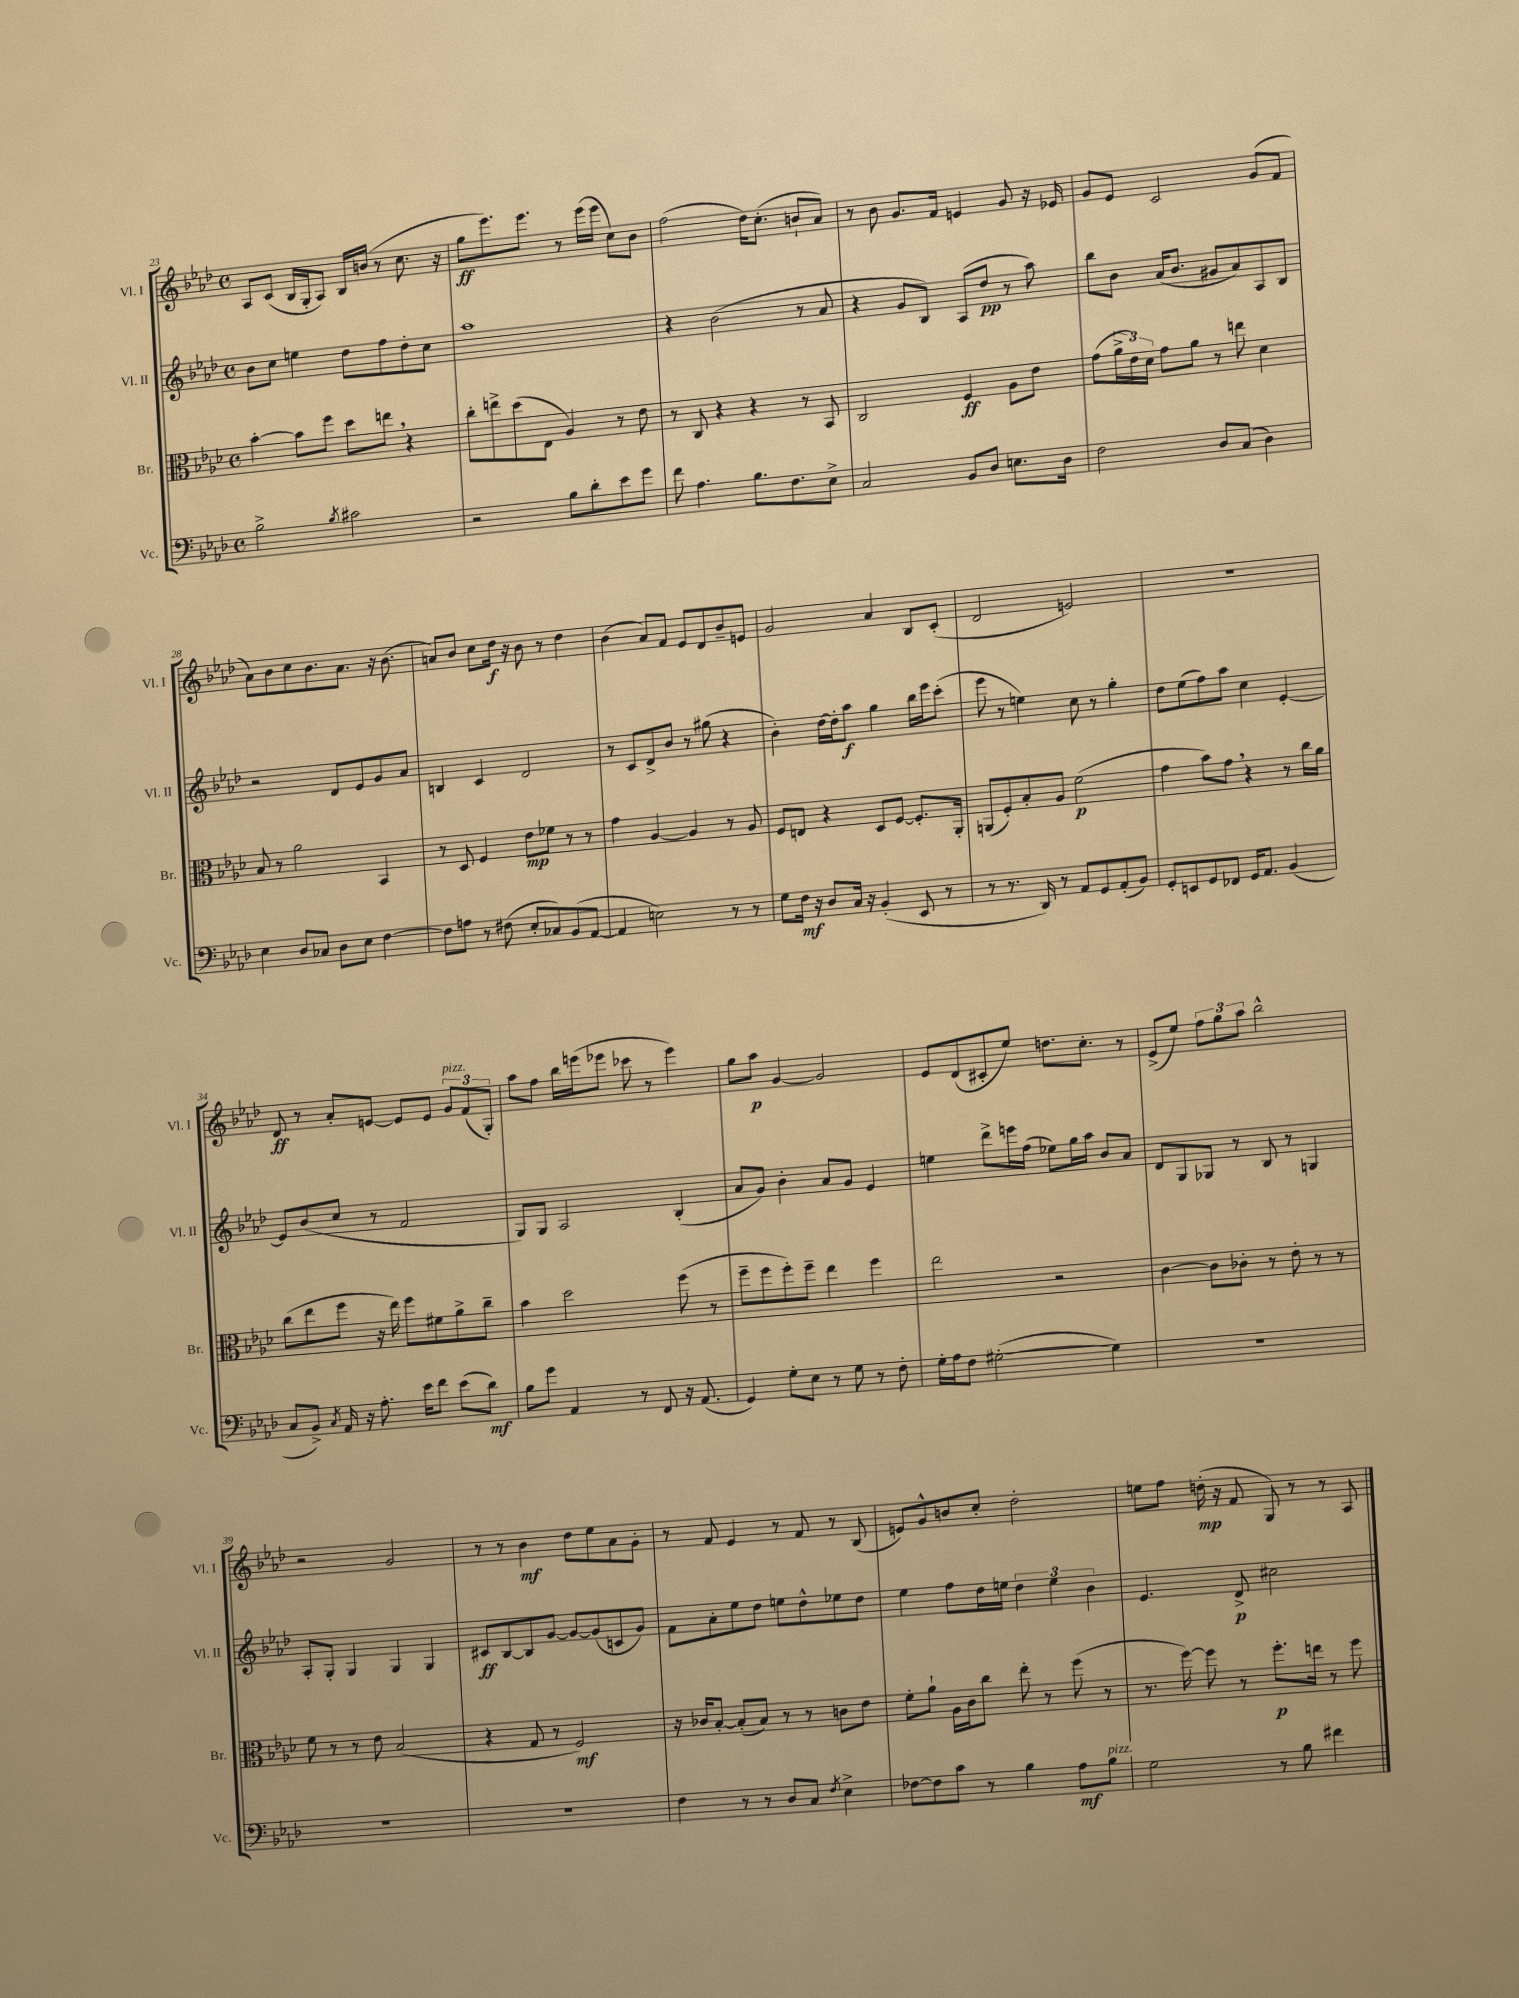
<<
\new StaffGroup <<
\new Staff = "s0" \with { instrumentName = "Vl. I" shortInstrumentName = "Vl. I" } {
    \clef treble \key aes \major \defaultTimeSignature \time 4/4
    aes8 c'8( bes16 g16-. aes8) bes16 b'16( r8 c''8. r16 |
    g''8\ff ees'''8.) ees'''8. r8 ees'''16( ees'''16 c''8) bes'8 |
    f''2( des''16) c''8.-.( b'8-! aes'8) |
    r8 bes'8 g'8. f'16 e'4 g'8 r16 ees'16 |
    g'8 ees'8 c'2 g'8( f'8 |
    aes'8) bes'8 c''8 bes'8. aes'8. r16 bes'8.( |
    a'8) bes'8 c''8 des''16\f r16 bes'8 r8 des''4 |
    bes'4( aes'8) f'8 ees'8 des'8 bes'8-- e'8 |
    g'2 aes'4 bes8 c'8-.( |
    des'2 e'2) |
    R1 |
    des'8\ff r8 aes'8-. e'8~ e'8 e'8 \tuplet 3/2 { g'8^\markup { \italic "pizz." } f'8( g8-.) } |
    aes''8 f''8 bes''16 e'''16( ees'''8 ces'''8 r8 ees'''4) |
    g''8 aes''8\p g'4~ g'2 |
    ees'8 des'8( cis'8-. ees''8) d''8. c''8.-. r8 |
    ees'8->( ees''8) \tuplet 3/2 { f''8 g''8 aes''8 } bes''2-^ |
    r2 g'2 |
    r8 r8 bes'4\mf des''8 ees''8 aes'8 g'8-. |
    r8 f'8 ees'4 r8 f'8 r8 bes8( |
    e'8) g'8-^ b'8 c''8-. des''2-. |
    e''8 f''8 d''16-.\mp( r16 f'8 g8) r8 r8 aes8 \bar "|." |
}
\new Staff = "s1" \with { instrumentName = "Vl. II" shortInstrumentName = "Vl. II" } {
    \clef treble \key aes \major \defaultTimeSignature \time 4/4
    bes'8 c''8 e''4 des''8 f''8 des''8-. c''8 |
    aes''1 |
    r4 bes'2( r8 aes'8 |
    r4 g'8 bes8) aes8( des''8\pp r8 aes''8) |
    bes''8 bes'8 aes'16( bes'8. gis'8 aes'8) aes8 bes8 |
    r2 des'8 ees'8 g'8 aes'8 |
    b4 c'4 des'2 |
    r8 c'8 des'8-> bes'8 r8 gis''8( r4 |
    bes'4-.) des''16~ des''16-. aes''8\f g''4 bes''16 ees'''16 c'''8-.( |
    ees'''8 r8 e''4) c''8 r8 g''4-. |
    des''8 ees''8( f''8) aes''8 c''4 ees'4~-. |
    ees'8 bes'8( c''8 r8 f'2 |
    g8) g8 aes2 bes4-.( |
    aes'8 g'8) bes'4-. aes'8 g'8 ees'4 |
    e''4 des'''8-> e'''16 f''16( ees''8) g''16 aes''16 bes'8 aes'8 |
    des'8 g8 ges8 r8 bes8 r8 g4 |
    aes8-. g8-. g4 g4 g4 |
    cis'8\ff bes8~ bes8 g'8~ g'8~ g'8( c'8 g'8) |
    f'8 aes'8-. ees''8 des''8 e''8 des''8-^ ees''8 des''8 |
    ees''4 f''8 des''16 e''16 \tuplet 3/2 { des''4 e''4 bes'4 } |
    ees'4. des'8->\p cis''2 \bar "|." |
}
\new Staff = "s2" \with { instrumentName = "Br." shortInstrumentName = "Br." } {
    \clef alto \key aes \major \defaultTimeSignature \time 4/4
    bes'4~-. bes'8 f''8 des''8 e''8 \breathe r4 |
    c''8-. e''8-> des''8( ees8 aes4) r8 ees'8 |
    r8 c8 r4 r4 r8 bes,8 |
    c2 f4\ff aes8 ees'8 |
    g'8( \tuplet 3/2 { aes'16-> ees'16) des'16 } g'8 aes'8 r8 e''8 des'4 |
    bes8 r8 aes'2 bes,4 |
    r8 des8 f4 ees'8\mp fes'8 r8 r8 |
    g'4 aes4~ aes4 r8 aes8 |
    f8 e8 r4 des8 f8~ f8.-. aes,16-. |
    a,8( f8-.) bes8-. aes8 f'2\p( |
    g'4 bes'8) g'8 \breathe r4 r8 c''16 aes'16 |
    c''8( ees''8 f''8 r16 ees''16) f''8 fis'8 aes'8-> c''8-- |
    bes'4 des''2 f''8( r8 |
    f''8-- f''8 f''8-.) f''8-- ees''4 f''4 |
    ees''2 r2 |
    c'4~ c'8 ces'8-. r8 ees'8-. r8 r8 |
    f'8 r8 r8 ees'8 bes2( |
    r4 g8 r8 f2\mf) |
    r16 ces'16 bes8~-. bes8-.( bes8) r8 r8 c'8 ees'8 |
    f'8-. aes'8-! aes16 c'16 c''8 ees''8-. r8 f''8( r8 |
    r8. f''16~) f''8 r8 f''8.-.\p e''16 r8 f''8 \bar "|." |
}
\new Staff = "s3" \with { instrumentName = "Vc." shortInstrumentName = "Vc." } {
    \clef bass \key aes \major \defaultTimeSignature \time 4/4
    bes2-> \acciaccatura { bes8 } cis'2 |
    r2 bes8 des'8-. ees'8 g'8 |
    f'8 aes4. bes8. f8. ees8-> |
    c2 bes,8 des8 e8. des16 |
    f2 des8 c8( des4) |
    ees4 des8 ces8 des8 ees8 f4~ |
    f8 a8 r8 fis8( ees8-. ces8) bes,8( aes,8~ |
    aes,4 e2) r8 r8 |
    g8 f16\mf r16 des8 c16 r16 bes,4-.( ees,8 r8 |
    r8 r8. des,16) r8 aes,8 g,8 aes,8-.( bes,8) |
    g,8-. e,8 g,8 fes,8 g,16 aes,8. bes,4( |
    c8 bes,8->) \acciaccatura { c8 } aes,16 r16 aes8.-. ees'16 f'8 ees'8( des'8\mf) |
    bes8 g'8 aes,4 r8 f,8 r16 aes,8.( |
    g,4) g8-. ees8 r8 g8 r8 f8-. |
    g16-. aes16 f8 gis2~-.( gis4) |
    R1 |
    R1 |
    R1 |
    f4 r8 r8 des8 c8 \acciaccatura { f8 } ees4-> |
    fes8~ fes8 c'8 r8 bes4 aes8\mf bes8^\markup { \italic "pizz." } |
    g2 r8 bes8 fis'4 \bar "|." |
}
>>
>>
\layout { \context { \Score currentBarNumber = #23 } }
